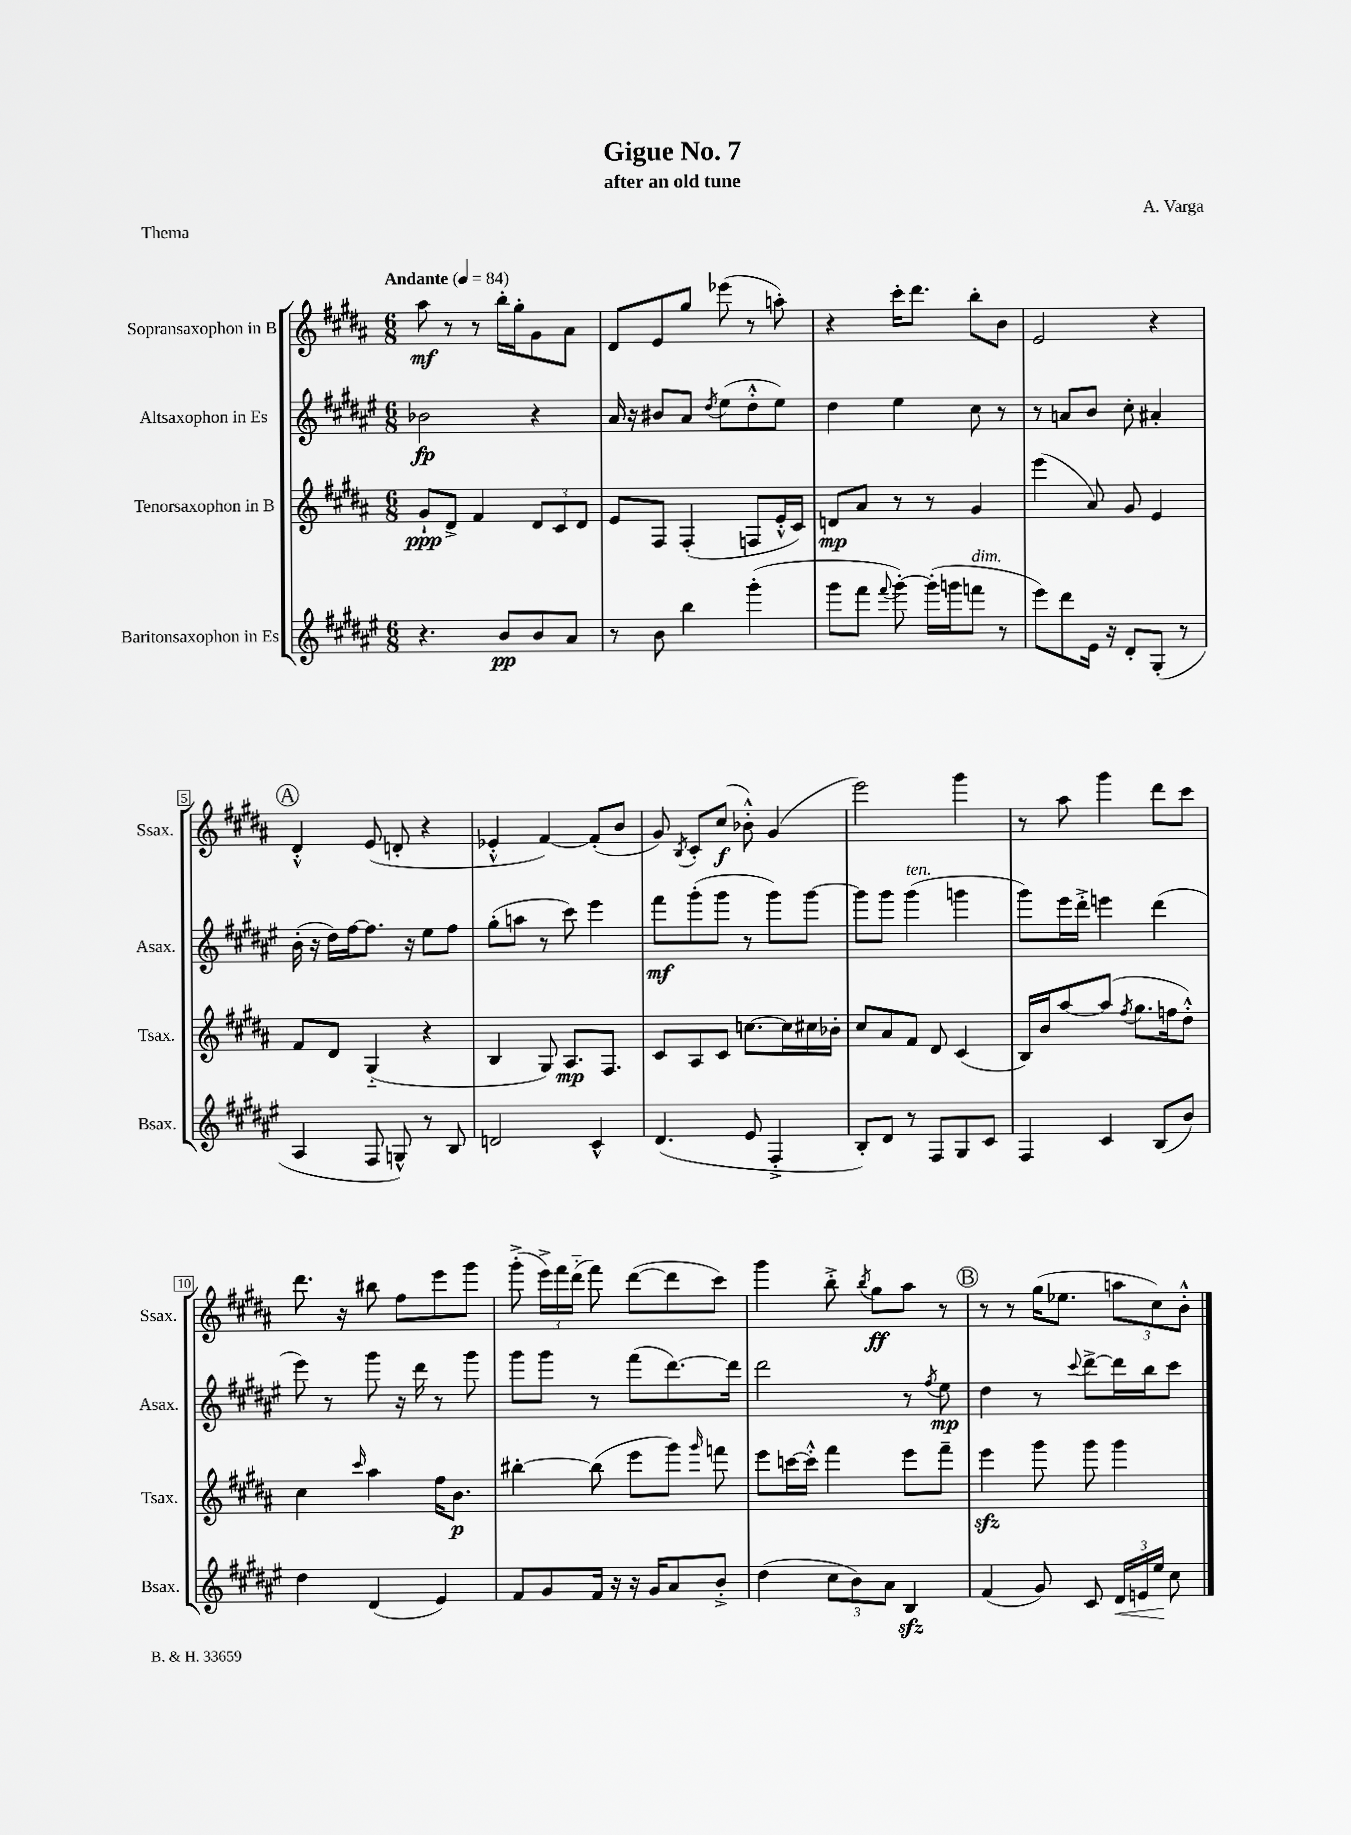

**kern	**kern	**kern	**kern
*staff4	*staff3	*staff2	*staff1
*clefG2	*clefG2	*clefG2	*clefG2
*k[f#c#g#d#a#e#]	*k[f#c#g#d#a#]	*k[f#c#g#d#a#e#]	*k[f#c#g#d#a#]
*M6/8	*M6/8	*M6/8	*M6/8
*MM84	*MM84	*MM84	*MM84
4.r	8g#`/L	2b-\	8aa#\
.	8d#^/J	.	8r
.	4f#/	.	8r
8b/L	.	.	16bb'\LL
.	.	.	16gg#'\J
8b/	12d#/L	4r	8g#\
.	12c#/	.	.
8a#/J	.	.	8a#\J
.	12d#/J	.	.
=	=	=	=
8r	8e/L	16a#/	8d#/L
.	.	16r	.
8b\	8F#/J	8b#/L	8e/
4bb\	(4F#'/	8a#/J	8gg#/J
.	.	8qdd#/	.
.	.	(8ee#\L	(8eee-\
(4ggg#'\	8F/L	8dd#'^^\	8r
.	16e'^^/L	8ee#\J)	8aa'\)
.	16c#/JJ)	.	.
=	=	=	=
8ggg#\L	8d/L	4dd#\	4r
8fff#\J	8a#/J	.	.
8qqfff#/	.	.	.
[8ggg#'\)	8r	4ee#\	16ccc#'\LK
.	.	.	8.ddd#\J
(16ggg#'\]LL	8r	.	.
16ggg\J	.	.	.
8fff\J	4g#/	8cc#\	8bb'\L
8r	.	8r	8b\J
=	=	=	=
8eee#\L)	(4eee\	8r	2e/
8ddd#\	.	8a/L	.
16e#\Jk	8a#/)	8b/J	.
16r	.	.	.
8d#'/L	8g#/	8cc#'\	.
(8G#'/J	4e/	4a#'/	4r
8r	.	.	.
=	=	=	=
4A#/	8f#/L	(16b'\	4d#'^^/
.	.	16r	.
.	8d#/J	16dd#\LL)	.
.	.	[16ff#\J	.
8F#/	(4G#'~/	8.ff#\]J	(8e/
8G^^/)	.	.	8d'/
.	.	16r	.
8r	4r	8ee#\L	4r
8B/	.	8ff#\J	.
=	=	=	=
2d/	4B/	(8gg#'\L	4e-'^^/
.	.	8aa\J	.
.	8G#/)	8r	[4f#/)
.	8.A#/L	8ccc#\)	.
4c#^^/	.	4eee#\	(8f#'/]L
.	8.F#/J	.	.
.	.	.	8b/J
=	=	=	=
(4.d#/	8c#/L	8fff#\L	8g#/)
.	.	.	8qB/
.	8A#/	(8ggg#'\	8c#'/L
.	8c#/J	8ggg#\J	(8cc#/J
8e#/	[8.cc\L	8r	8b-'^^\)
4F#'^/	.	8ggg#\L)	(4g#/
.	16cc\]L	.	.
.	16cc#\	[8ggg#\J	.
.	16b-'\JJ	.	.
=	=	=	=
8B'/L)	8cc#/L	8ggg#\]L	2eee\)
8d#/J	8a#/	8ggg#\J	.
8r	8f#/J	(4ggg#\	.
8F#/L	8d#/	.	.
8G#/	(4c#/	4ggg\	4ggg#\
8c#/J	.	.	.
=	=	=	=
4F#/	16B/LL)	8ggg#\L)	8r
.	16b/J	.	.
.	[8aa#/	16eee#\L	8aa#\
.	.	16ddd#'^\JJ	.
4c#/	(8aa#/]J	4eee\	4ggg#\
.	8qff#/	.	.
.	8.gg#\L	.	.
(8B/L	.	(4ddd#\	8ddd#\L
.	16ff\k	.	.
8b/J)	8dd#'^^\J)	.	8ccc#\J
=	=	=	=
4dd#\	4cc#\	8eee#\)	8.ddd#\
.	.	8r	.
.	.	.	16r
.	16qqccc#/	.	.
(4d#/	4aa#\	8ggg#\	8bb#\
.	.	16r	8ff#\L
.	.	16ddd#\	.
4e#/)	16ff#\LK	8r	8eee\
.	8.b\J	.	.
.	.	8ggg#\	8ggg#\J
=	=	=	=
8f#/L	[4bb#'\	8ggg#\L	(8ggg#'^\
8g#/	.	8ggg#\J	24eee^\LL)
.	.	.	24fff#\
.	.	.	(24ddd#'~\JJ
16f#/Jk	(8bb#\]	8r	8fff#\)
16r	.	.	.
16r	8eee\L	(8fff#\L	([8ddd#\L
16g#/LK	.	.	.
8a#/	8ggg#\J)	[8.ddd#\)	8ddd#\]
.	16qqggg#/	.	.
8b'^/J	8fff\	.	8ccc#\J)
.	.	16ddd#\]Jk	.
=	=	=	=
(4dd#\	8eee\L	2ddd#\	4ggg#\
.	[16ccc\L	.	.
.	16ccc'^^\]JJ	.	.
12cc#\L	4fff#\	.	8bb'^\
12b\)	.	.	.
.	.	.	8qbb/
.	.	.	8gg#\L
12a#\J	.	.	.
4B/	8eee\L	8r	8aa#\J
.	.	8qff#/	.
.	8fff#~\J	8ee#\	8r
=	=	=	=
(4f#/	4eee\	4dd#\	8r
.	.	.	8r
8g#/)	8ggg#\	8r	(16gg#\LK
.	.	.	8.ee-\J
.	.	8qqccc#/	.
8c#/	8ggg#\	[8ddd#^\L	.
24d#/LL	4ggg#\	16ddd#\]L	12aa\L
24e/	.	.	.
.	.	16bb\J	.
24ee#/JJ	.	.	12cc#\)
8cc#\	.	8ccc#\J	.
.	.	.	12b'^^\J
==	==	==	==
*-	*-	*-	*-
